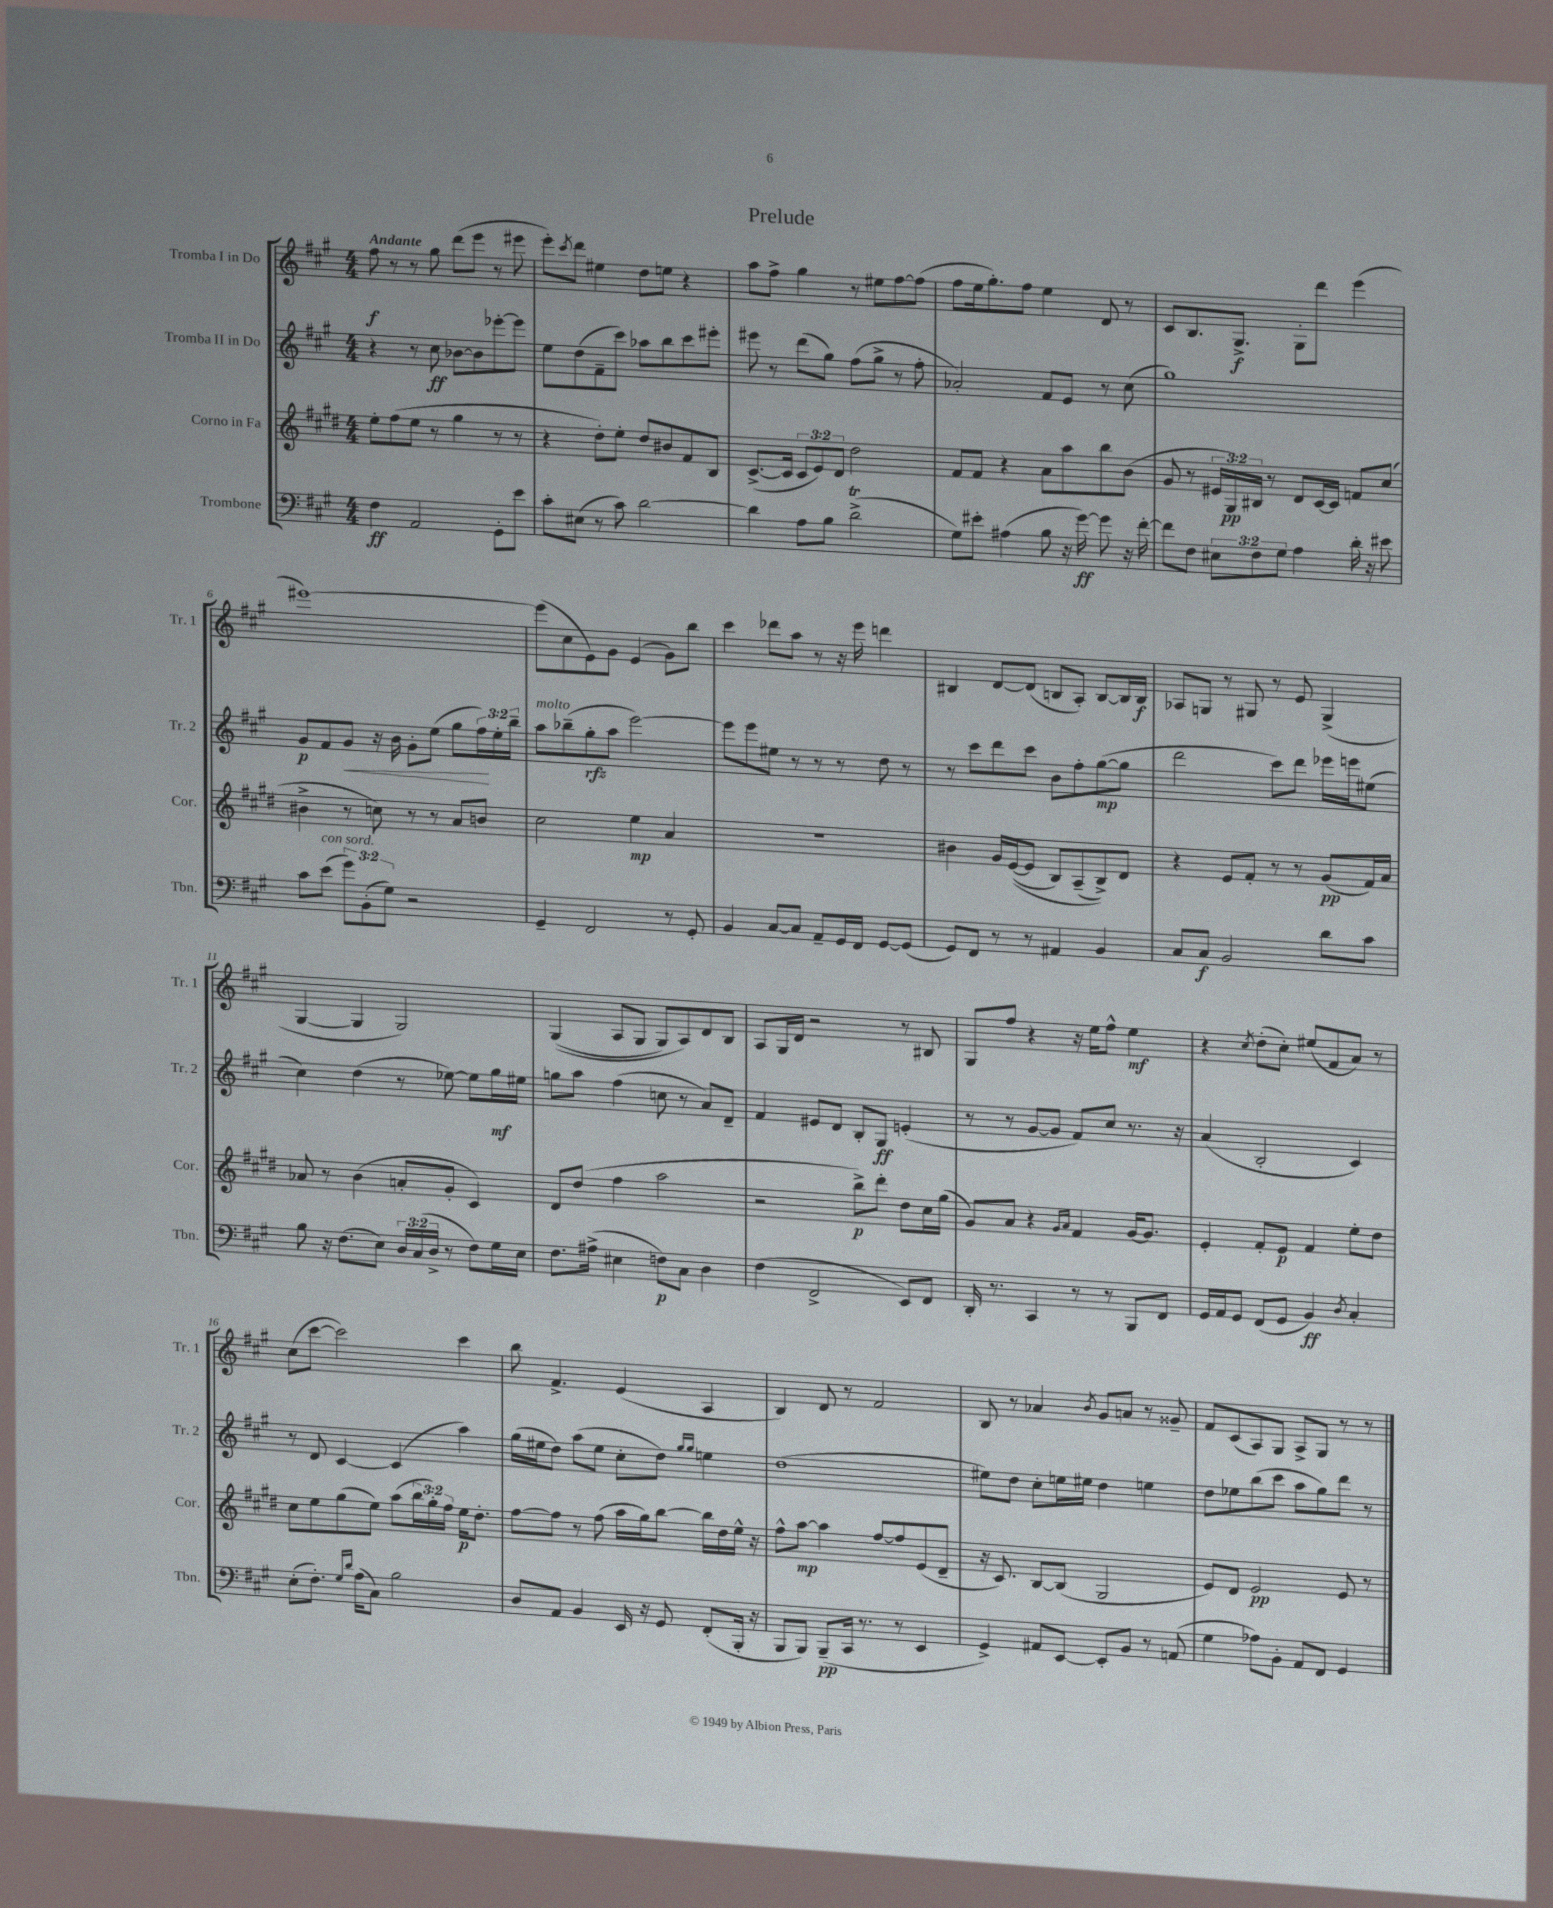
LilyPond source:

\header { title = "Prelude" }
<<
\new StaffGroup <<
\new Staff = "s0" \with { instrumentName = "Tromba I in Do" shortInstrumentName = "Tr. 1" } {
    \clef treble \key a \major \numericTimeSignature \time 4/4 \tempo "Andante"
    fis''8\f r8 r8 gis''8 d'''8( e'''8 r8 eis'''8 |
    e'''8-.) \acciaccatura { cis'''8 } d'''8 eis''4 d''8 e''8 r4 |
    a''8 fis''8-> gis''4 r8 eis''8 fis''8~ fis''8( |
    fis''8 e''16 gis''8.-.) fis''8 e''4 d'8 r8 |
    cis'8 b8. gis8.->\f gis8-. d'''8 e'''4( |
    eis'''1~) |
    eis'''8( cis''8 e'8) gis'8 e'4( gis'8) b''8 |
    cis'''4 des'''8 a''8 r8 r16 e'''16 d'''4 |
    bis4 d'8~ d'8( b8 a8-.) b8~ b16 b16\f |
    aes8 g8 r8 gis8 r8 e'8 gis4->( |
    gis4~ gis4 gis2) |
    gis4(\( a8 gis8 gis8) a8\) d'8 b8 |
    a8 gis16 d'16 r2 r8 bis8 |
    gis8 fis''8 r4 r16 e''16 fis''8-^ e''4\mf |
    r4 \acciaccatura { cis''8 } d''8-.( cis''8-.) eis''8( fis'8 a'8) r8 |
    cis''8( cis'''8~ cis'''2) cis'''4 |
    b''8 fis'4.-> e'4( a4 |
    b4) d'8 r8 fis'2 |
    b8 r8 aes'4 \acciaccatura { b'8 } gis'8 a'8 r8 gisis'8-- |
    fis'8 cis'8( a8) gis8 a8-> gis8 r8 r8 \bar "|." |
}
\new Staff = "s1" \with { instrumentName = "Tromba II in Do" shortInstrumentName = "Tr. 2" } {
    \clef treble \key a \major \numericTimeSignature \time 4/4 \override Staff.TupletNumber.text = #tuplet-number::calc-fraction-text
    r4 r8 cis''8\ff bes'8~ bes'8 ees'''8~-. ees'''8 |
    e''8 d''8( fis'8-- cis'''8) aes''8 b''8 cis'''8 eis'''8-. |
    eis'''8 r8 d'''8( gis''8) fis''8( gis''8-> r8 fis''8-. |
    aes'2-.) fis'8 e'8 r8 cis''8( |
    gis''1) |
    gis'8\p fis'8 gis'8\< r16 b'16 gis'8-. e''8( gis''8 \tuplet 3/2 { fis''16\!) e''16-. b''16-- } |
    a''8^\markup { \italic "molto" } bes''8--( gis''8-.\rfz a''8 e'''2~) |
    e'''8 e'''8 eis''8 r8 r8 r8 d''8 r8 |
    r8 cis'''8 d'''8 cis'''8 b'8 fis''8-. gis''8~\mp( gis''8 |
    d'''2 cis'''8) d'''8 ees'''16 e'''16 eis''8( |
    cis''4) d''4( r8 ees''8~) ees''8 gis''16\mf eis''16 |
    g''8 a''8 fis''4( c''8 r8 a'8) d'8-- |
    fis'4 eis'8 d'8 b8-. gis8\ff e'4-.( |
    r8 r8 gis'8~ gis'8 fis'8) cis''8 r8. r16 |
    a'4( b2-. cis'4) |
    r8 d'8 cis'4~ cis'4( a''4) |
    gis''16( eis''16 d''8) a''8( eis''8 cis''8-. d''8) \grace { gis''16 gis''16 } e''4 |
    d''1( |
    eis''8) d''8 cis''8-. e''16 eis''16 d''4 e''4 |
    d''8 ees''8 b''8( cis'''8 a''8 gis''8) d'''8 r8 \bar "|." |
}
\new Staff = "s2" \with { instrumentName = "Corno in Fa" shortInstrumentName = "Cor." } {
    \clef treble \key e \major \numericTimeSignature \time 4/4 \override Staff.TupletNumber.text = #tuplet-number::calc-fraction-text
    e''8-. fis''8( e''8 r8 gis''4 r8 r8 |
    r4 dis''8-.) e''8-. dis''8 bis'8 fis'8 b8 |
    cis'8.~->( cis'16 \tuplet 3/2 { cis'8 e'8) dis'8 } dis''2 |
    fis'8 fis'8 r4 a'8 a''8 b''8 b'8( |
    gis'8 r8 \tuplet 3/2 { eis'16 gis16\pp) bis16 } r8 dis'8 cis'16~ cis'16 f'8 cis''8( |
    bis'4-> r8 c''8) r8 r8 a'8 b'8 |
    cis''2 e''4\mp a'4 |
    R1 |
    bis'4 gis'16 e'16~(\( e'8 b8) a8--( b8->)\) dis'8 |
    r4 e'8 fis'8-. r8 r8 gis'8\pp( fis'16) a'16 |
    aes'8 r8 b'4( a'8-. gis'8-. cis'4) |
    dis'8 dis''8( fis''4 a''2 |
    r2 b''8->\p) dis'''8-. dis''8 cis''16 gis''16( |
    gis'8) a'8 r4 \grace { gis'16 a'16 } fis'4 gis'16~ gis'8. |
    e'4-. fis'8-. e'8\p fis'4 e''8-. dis''8 |
    cis''8 e''8 gis''8( e''8) a''8( \tuplet 3/2 { b''16 gis''16-.) fis''16 } e''16\p dis''8.-. |
    fis''8~ fis''8 r8 fis''8( a''16 gis''16) b''8~ b''16 dis''16 e''16-^ r16 |
    fis''8-^ a''8~\mp a''4 fis''8~ fis''8 e'8( dis'8-- |
    r16 cis'8.) b8~ b8( gis2 |
    e'8) dis'8 e'2\pp e'8 r8 \bar "|." |
}
\new Staff = "s3" \with { instrumentName = "Trombone" shortInstrumentName = "Tbn." } {
    \clef bass \key a \major \numericTimeSignature \time 4/4 \override Staff.TupletNumber.text = #tuplet-number::calc-fraction-text
    fis4\ff a,2 gis,8-. e'8 |
    cis'8-. eis8( r8 cis'8) d'2~ |
    d'4 a8 b8 d'2->\trill( |
    gis8) eis'8-. ais4( b8 r16 gis'16~\ff) gis'8 r16 fis'16~-. |
    fis'8 fis8 \tuplet 3/2 { eis8 fis8 gis8 } a4 d'16-. r16 eis'8 |
    cis'8 e'8^\markup { \italic "con sord." }( \tuplet 3/2 { gis'8) b,8-.( gis8) } r2 |
    gis,4-- fis,2 r8 gis,8-. |
    b,4 cis8~ cis8 a,8-- gis,16 fis,16 gis,8~ gis,8( |
    gis,8) fis,8 r8 r8 ais,4 b,4 |
    cis8 cis8\f b,2 d'8 cis'8 |
    b8 r16 fis8.( e8) \tuplet 3/2 { d16 cis16( d16-> } r8 fis8) gis16 e16 |
    fis8. ais16->( eis4 f8\p) cis8 d4 |
    fis4( fis,2-> e,8) fis,8 |
    d,16-. r8. cis,4 r8 r8 b,,8 fis,8 |
    gis,16 a,16 gis,8 fis,8( gis,8 b,4\ff) \acciaccatura { d8 } cis4-. |
    e8-.( fis8.-.) \grace { gis16 d'16 } a16( cis8) b2 |
    d8 a,8 b,4 e,16 r16 gis,8 fis,8-.( b,,16-. r16 |
    b,,8 b,,8) b,,8--\pp( cis,16 r8. r8 e,4 |
    gis,4->) ais,8 e,8~ e,8-. b,8 r8 a,8( |
    gis4 aes8) b,8-. a,8 fis,8 gis,4 \bar "|." |
}
>>
>>
